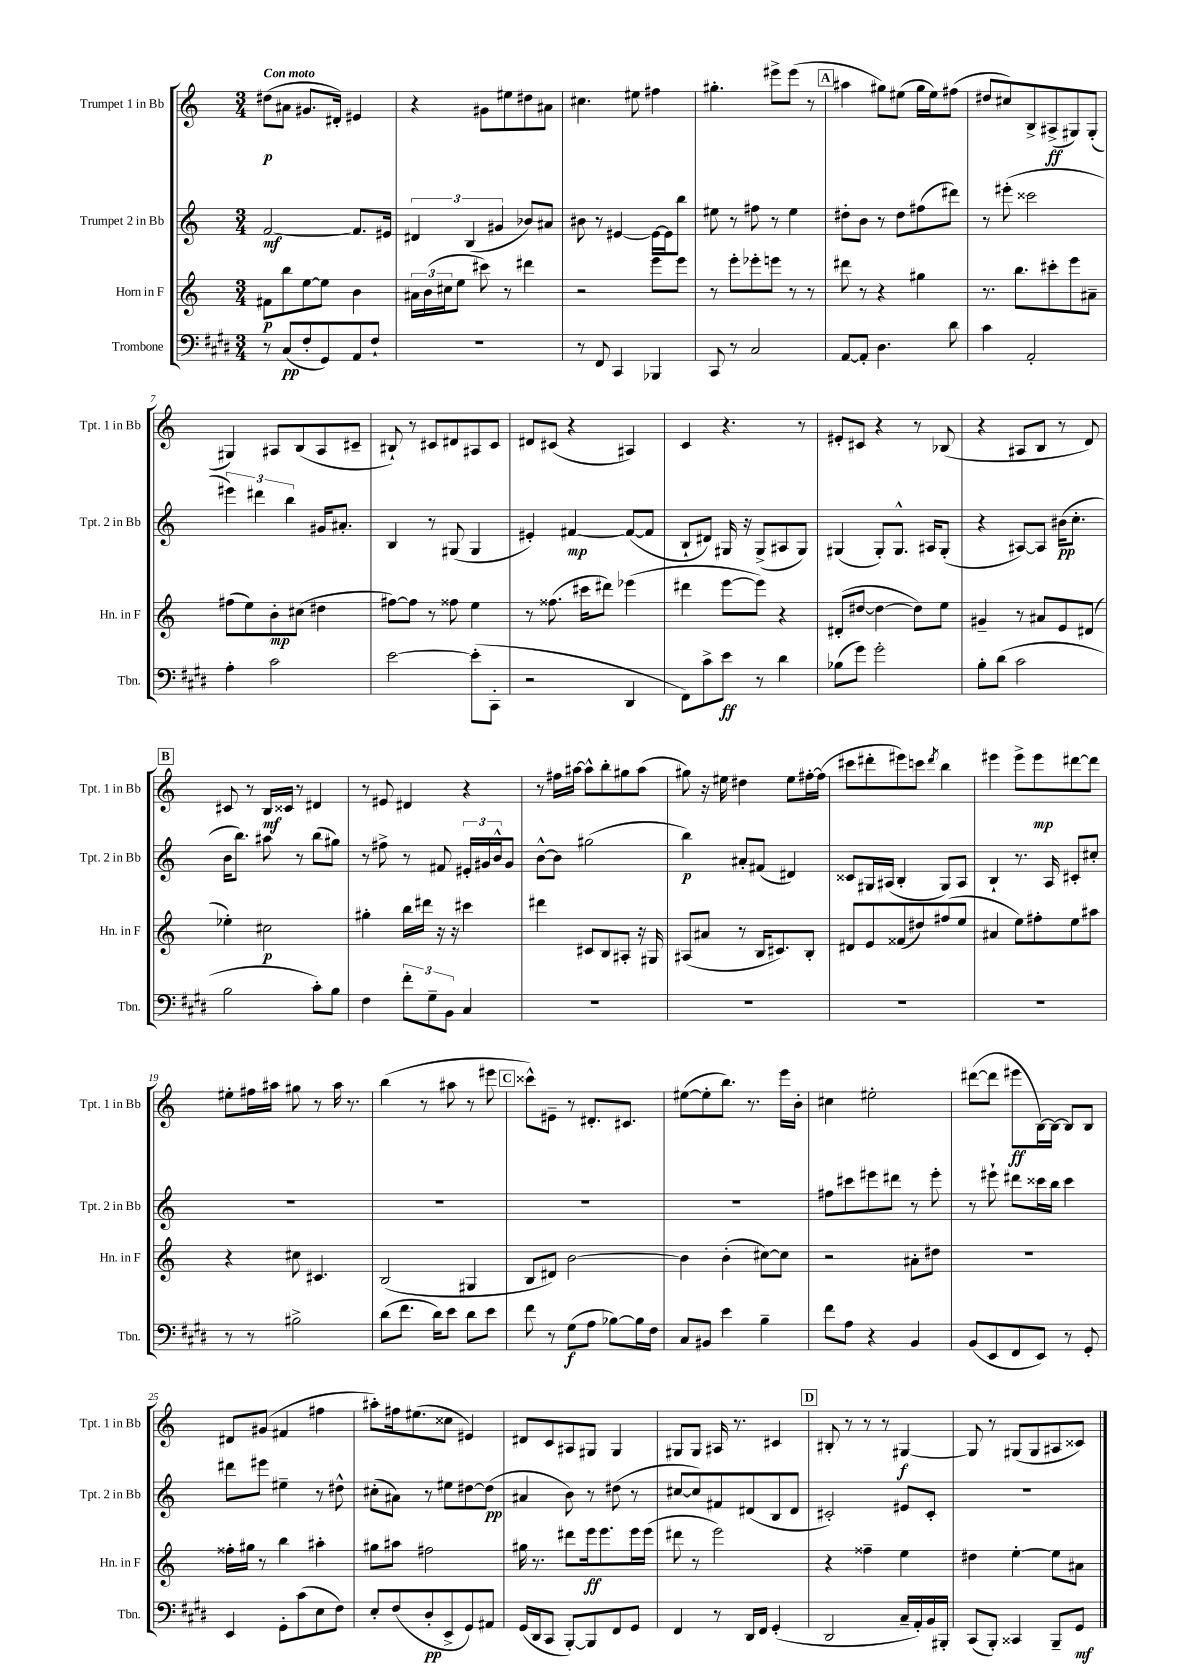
<<
\new StaffGroup <<
\new Staff = "s0" \with { instrumentName = "Trumpet 1 in Bb" shortInstrumentName = "Tpt. 1 in Bb" } {
    \clef treble \key c \major \numericTimeSignature \time 3/4 \tempo "Con moto"
    dis''8\p( ais'8 gis'8. dis'16-.) eis'4 |
    r4 gis'8 eis''8 dis''8 ais'8 |
    cis''4. eis''8 fis''4 |
    gis''4.-. eis'''8-> eis'''8( r8 |
    \mark \markup { \box "A" } ais''4 gis''8) eis''8( gis''16 eis''16) fis''8( |
    dis''8 cis''8) b8-> ais8->\ff( gis8) gis8-.( |
    gis4) ais8 b8( ais8 cis'8-- |
    bis8-!) r8 cis'8 dis'8 ais8 cis'8 |
    dis'8 cis'8( r4 ais4) |
    c'4 r4. r8 |
    eis'8-. cis'8 r4 r8 bes8( |
    r4 ais8 b8 r8 d'8) |
    \mark \markup { \box "B" } cis'8 r8 b16\mf cisis'16 r8 dis'4 |
    r8 eis'8 dis'4 r4 |
    r8 fis''16 ais''16~ ais''8-^ b''8-. gis''8 ais''8( |
    gis''8) r16 eis''16 dis''4 eis''8 fis''16~-. fis''16( |
    cis'''8 dis'''8-. eis'''8) c'''8 \acciaccatura { dis'''8 } b''4 |
    eis'''4 eis'''8-> eis'''8\mp dis'''8~ dis'''8 |
    eis''8-. fis''16 ais''16 gis''8 r8 ais''16 r8. |
    b''4( r8 ais''8 r8 eis'''8 |
    \mark \markup { \box "C" } cisis'''8-^) eis'8-- r8 dis'8.-. cis'8. |
    eis''8~( eis''8-. b''8.) r8. e'''16 b'16-. |
    cis''4 eis''2-. |
    dis'''8~( dis'''8 eis'''8\ff b16~) b16~ b8 b8 |
    dis'8 gis'8( fis'4 fis''4 |
    ais''8-.) fis''16 eis''8.( cisis''8 eis'4) |
    dis'8 c'8 ais8 gis8 gis4 |
    gis8 gis8 ais16 r8. cis'4 |
    \mark \markup { \box "D" } bis8-. r8 r8 r8 gis4~\f |
    gis8 r8 gis8( gis8 ais8 cisis'8) \bar "|." |
}
\new Staff = "s1" \with { instrumentName = "Trumpet 2 in Bb" shortInstrumentName = "Tpt. 2 in Bb" } {
    \clef treble \key c \major \numericTimeSignature \time 3/4
    f'2~\mf f'8. eis'16 |
    \tuplet 3/2 { dis'4 b4( gis'4 } bes'8) ais'8 |
    bis'8 r8 eis'4~ eis'16~ eis'16 b''8 |
    eis''8 r8 fis''8 r8 eis''4 |
    \mark \markup { \box "A" } dis''8-. b'8 r8 dis''8 fis''8( dis'''8) |
    r8 eis'''8-.( cisis'''2 |
    \tuplet 3/2 { eis'''4) dis'''4 b''4 } gis'16 ais'8.-. |
    b4 r8 gis8( gis4 |
    eis'4-.) fis'4~\mp fis'8~( fis'8 |
    b8-! dis'8) gis16 r16 gis8->( ais8 gis8) |
    gis4( gis8-.) gis8.-^ ais16 gis8-.( |
    r4 ais8~) ais8 bis'16\pp( c''8.-. |
    \mark \markup { \box "B" } b'16 b''8.) ais''8 r8 b''8( gis''8) |
    r8 fis''8-> r8 fis'8 \tuplet 3/2 { eis'16-. gis'16 b'16-^ } gis'8 |
    b'8~-^ b'8 gis''2( |
    b''4\p) ais'8-. fis'8( dis'4) |
    cisis'8 gis16 ais16( b4-. gis8) ais8 |
    b4-! r8. a16 cis'8-. cis''8-. |
    R2. |
    R2. |
    \mark \markup { \box "C" } R2. |
    R2. |
    fis''8 cis'''8 eis'''8 dis'''8 r8 eis'''8-. |
    r8 eis'''8-! dis'''8 cisis'''16 b''16 cisis'''4 |
    dis'''8 eis'''8 eis''4-- r8 dis''8-^ |
    cis''8-.( ais'8) r8 eis''8 dis''8~ dis''8\pp( |
    ais'4 b'8) r8 dis''8( r8 |
    cis''8~ cis''8) fis'8 dis'8( b8 dis'8 |
    \mark \markup { \box "D" } cis'2-.) eis'8 cis'8-. |
    R2. \bar "|." |
}
\new Staff = "s2" \with { instrumentName = "Horn in F" shortInstrumentName = "Hn. in F" } {
    \clef treble \key c \major \numericTimeSignature \time 3/4
    fis'8\p b''8 e''8~ e''8 b'4 |
    \tuplet 3/2 { ais'16 b'16( cis''16 } e''8 cis'''8) r8 dis'''4 |
    r2 e'''8 e'''8 |
    r8 e'''8-. ees'''8-. e'''8 r8 r8 |
    \mark \markup { \box "A" } dis'''8 r8 r4 gis''4 |
    r8. b''8. cis'''8-. e'''8 ais'8-- |
    fis''8( e''8) b'8-.\mp cis''8( dis''4 |
    fis''8~) fis''8 r8 fisis''8 e''4 |
    r8 fisis''8.( cis'''16 dis'''8) ees'''4( |
    dis'''4 e'''8~ e'''8) r4 |
    dis'8-.( dis''8~ dis''4~ dis''8) e''8 |
    gis'4-- r8 ais'8 e'8 dis'8( |
    \mark \markup { \box "B" } ees''4-.) cis''2\p |
    gis''4-. b''16 dis'''16 r16 r16 cis'''4 |
    dis'''4 cis'8 b8 ais8-. r16 gis16 |
    ais8( ais'8 r8 b16 cis'8.) b8-. |
    dis'8 e'8 fisis'8( dis''8) fis''8( e''8 |
    ais'4 e''8) fis''8-. e''8 ais''8 |
    r4 cis''8 cis'4. |
    b2( gis4 |
    \mark \markup { \box "C" } b8 dis'8) b'2~ |
    b'4 b'4-.( cis''8~) cis''8 |
    r2 ais'8-. dis''8 |
    R2. |
    fisis''16-. gis''16 r8 b''4 ais''4-. |
    gis''8 ais''8 fis''2 |
    gis''16 r8. dis'''8 e'''16\ff e'''8. e'''16 e'''16( |
    dis'''8 r8 e'''2) |
    \mark \markup { \box "D" } r4 fisis''4-- e''4 |
    dis''4 e''4~-. e''8 ais'8 \bar "|." |
}
\new Staff = "s3" \with { instrumentName = "Trombone" shortInstrumentName = "Tbn." } {
    \clef bass \key e \major \numericTimeSignature \time 3/4
    r8 cis8\pp( fis8-. gis,8) a,8 fis8-! |
    R2. |
    r8 fis,8 cis,4 bes,,4 |
    cis,8 r8 cis2 |
    \mark \markup { \box "A" } a,8~ a,8-. dis4. dis'8 |
    cis'4 a,2-. |
    a4-. cis'2 |
    e'2~ e'8-.( cis,8-. |
    r2 dis,4 |
    fis,8) cis'8-> e'8\ff r8 dis'4 |
    bes8( gis'8) gis'2-. |
    b8-. dis'8( cis'2 |
    \mark \markup { \box "B" } b2 cis'8-.) b8 |
    fis4 \tuplet 3/2 { fis'8-. gis8-- b,8 } cis4 |
    R2. |
    R2. |
    R2. |
    R2. |
    r8 r8 bis2-> |
    dis'8( fis'8. dis'16) e'8 dis'8 e'8 |
    \mark \markup { \box "C" } fis'8 r8 gis8\f( a8 bes8~) bes16 fis16 |
    cis8 bis,8 e'4 b4-- |
    fis'8 a8 r4 b,4 |
    b,8( e,8 fis,8 e,8) r8 gis,8-. |
    e,4 gis,8-. cis'8( e8 fis8) |
    e8-. fis8( dis8-.\pp e,8-> gis,8) ais,8 |
    gis,16( dis,16 cis,8 b,,8~-.) b,,8 fis,8 gis,8 |
    fis,4 r8 dis,16 fis,16 gis,4-.( |
    \mark \markup { \box "D" } dis,2 cis16-- a,16-.) b,16 bis,,16-. |
    cis,8( b,,8-.) cisis,4 b,,8-- gis,8\mf \bar "|." |
}
>>
>>
